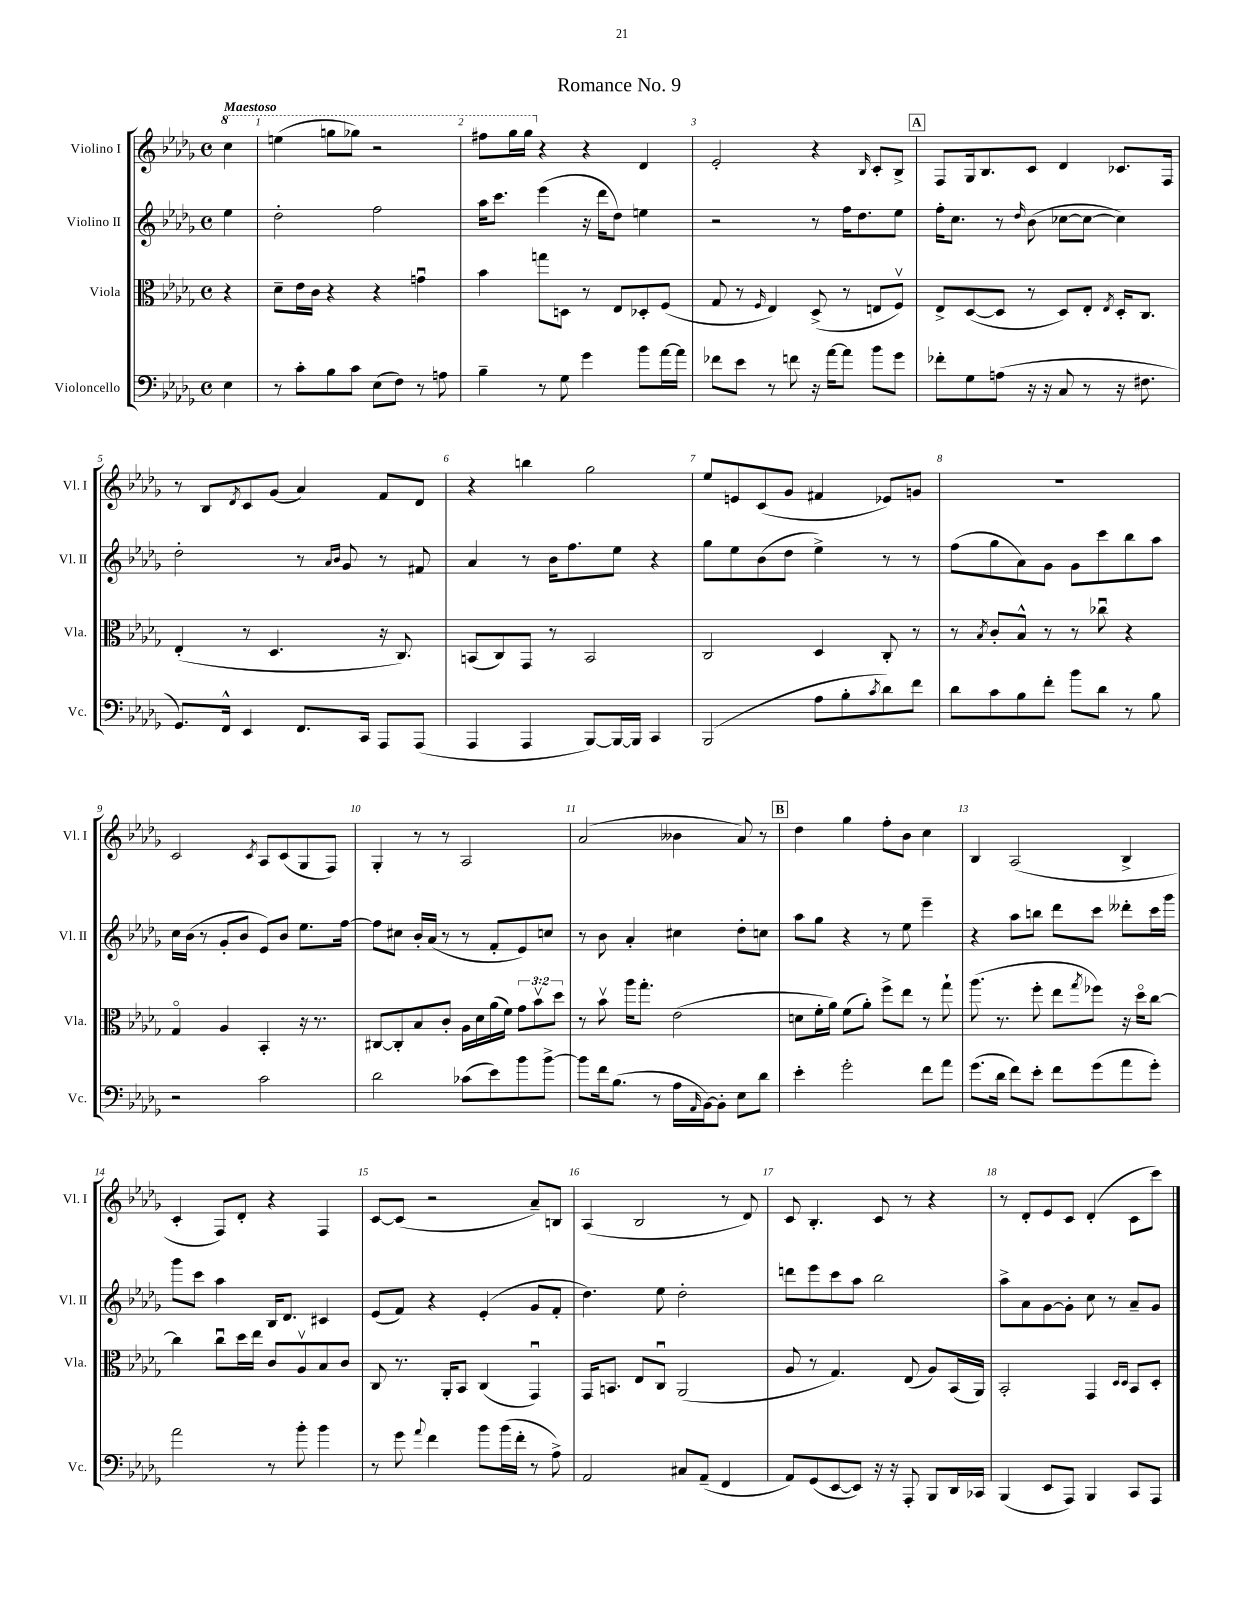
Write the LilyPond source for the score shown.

\header { title = "Romance No. 9" }
<<
\new StaffGroup <<
\new Staff = "s0" \with { instrumentName = "Violino I" shortInstrumentName = "Vl. I" } {
    \clef treble \key des \major \defaultTimeSignature \time 4/4 \partial 4 \tempo "Maestoso"
    \ottava #1 c'''4 |
    e'''4( g'''8 ges'''8) r2 |
    fis'''8 ges'''16 ges'''16 \ottava #0 r4 r4 des'4 |
    ees'2-. r4 \grace { bes16 } c'8-. bes8-> |
    \mark \markup { \box "A" } f8 ges16 bes8. c'8 des'4 ces'8. f16 |
    r8 bes8 \acciaccatura { des'8 } c'8 ges'8( aes'4) f'8 des'8 |
    r4 b''4 ges''2 |
    ees''8 e'8 c'8( ges'8 fis'4 ees'8) g'8 |
    R1 |
    c'2 \acciaccatura { c'8 } aes8 c'8( ges8 f8) |
    ges4-. r8 r8 aes2 |
    aes'2( beses'4 aes'8) r8 |
    \mark \markup { \box "B" } des''4 ges''4 f''8-. bes'8 c''4 |
    bes4 aes2( bes4-> |
    c'4-. f8) des'8-. r4 f4 |
    c'8~ c'8( r2 aes'8--) b8 |
    aes4( bes2 r8 des'8) |
    c'8 bes4.-. c'8 r8 r4 |
    r8 des'8-. ees'8 c'8 des'4-.( c'8 c'''8) \bar "|." |
}
\new Staff = "s1" \with { instrumentName = "Violino II" shortInstrumentName = "Vl. II" } {
    \clef treble \key des \major \defaultTimeSignature \time 4/4 \partial 4
    ees''4 |
    des''2-. f''2 |
    aes''16 c'''8. ees'''4( r16 des'''16 des''8) e''4 |
    r2 r8 f''16 des''8. ees''8 |
    \mark \markup { \box "A" } f''16-. c''8. r8 \grace { des''16 } bes'8( ces''8~ ces''8~ ces''4) |
    des''2-. r8 \grace { aes'16 bes'16 } ges'8 r8 fis'8 |
    aes'4 r8 bes'16 f''8. ees''8 r4 |
    ges''8 ees''8 bes'8( des''8 ees''4->) r8 r8 |
    f''8( ges''8 aes'8) ges'8 ges'8 c'''8 bes''8 aes''8 |
    c''16 bes'16( r8 ges'8-. bes'8 ees'8) bes'8 ees''8. f''16~ |
    f''8 cis''8 bes'16-. aes'16( r8 r8 f'8-. ees'8) c''8 |
    r8 bes'8 aes'4-. cis''4 des''8-. c''8 |
    \mark \markup { \box "B" } aes''8 ges''8 r4 r8 ees''8 ees'''4-- |
    r4 aes''8 b''8 des'''8 c'''8 deses'''8-. c'''16 ges'''16 |
    ges'''8 c'''8 aes''4 bes16 des'8. cis'4 |
    ees'8( f'8) r4 ees'4-.( ges'8 f'8-. |
    des''4.) ees''8 des''2-. |
    d'''8 ees'''8 c'''8 aes''8 bes''2 |
    aes''8-> aes'8 ges'8~ ges'8-. c''8 r8 aes'8-- ges'8 \bar "|." |
}
\new Staff = "s2" \with { instrumentName = "Viola" shortInstrumentName = "Vla." } {
    \clef alto \key des \major \defaultTimeSignature \time 4/4 \override Staff.TupletNumber.text = #tuplet-number::calc-fraction-text \partial 4
    r4 |
    des'8-- ees'16 c'16 r4 r4 g'4\downbow |
    bes'4 g''8 d8 r8 ees8 des8-. f8( |
    ges8 r8 \grace { f16 } ees4) des8->( r8 e8 f8\upbow) |
    \mark \markup { \box "A" } ees8-> des8~( des8 r8 des8) ees8-. \acciaccatura { ees8 } des16-. c8. |
    ees4-.( r8 des4. r16 c8.) |
    b,8( c8) ges,8 r8 b,2 |
    c2 des4 c8-. r8 |
    r8 \acciaccatura { bes8 } c'8-. bes8-^ r8 r8 ces''8\downbow r4 |
    ges4\flageolet aes4 bes,4-. r16 r8. |
    cis8~ cis8-. bes8 c'8-. aes16 des'16 aes'16( f'16) \tuplet 3/2 { ges'8 bes'8\upbow des''8 } |
    r8 bes'8\upbow aes''16 ges''8.-. ees'2( |
    \mark \markup { \box "B" } d'8 f'16-. aes'16) f'8( aes'8-.) f''8-> ees''8 r8 ges''8-! |
    aes''8.( r8. f''8-. ees''8 \acciaccatura { ges''8 } fes''8) r16 des''16\flageolet c''8~ |
    c''4 c''8\downbow des''16 ees''16 c'8 aes8\upbow bes8 c'8 |
    c8 r8. aes,16-. bes,8 c4( ges,4\downbow) |
    ges,16 b,8. ees8 c8\downbow aes,2( |
    aes8 r8 ges4.) ees8( aes8) bes,16( aes,16) |
    bes,2-. ges,4 \grace { des16 des16 } bes,8 des8-. \bar "|." |
}
\new Staff = "s3" \with { instrumentName = "Violoncello" shortInstrumentName = "Vc." } {
    \clef bass \key des \major \defaultTimeSignature \time 4/4 \partial 4
    ees4 |
    r8 c'8-. bes8 c'8 ees8( f8) r8 a8 |
    bes4-- r8 ges8 ges'4 bes'8 aes'16~ aes'16 |
    fes'8 ees'8 r8 f'8 r16 aes'16~ aes'8 bes'8 ges'8 |
    \mark \markup { \box "A" } fes'8-. ges8 a8( r16 r16 c8 r8 r16 fis8. |
    ges,8.) f,16-^ ees,4 f,8. c,16 aes,,8 aes,,8( |
    aes,,4 aes,,4 bes,,8~) bes,,16~ bes,,16 c,4 |
    bes,,2( aes8 bes8-. \acciaccatura { c'8 } des'8) f'8 |
    des'8 c'8 bes8 f'8-. bes'8 des'8 r8 bes8 |
    r2 c'2 |
    des'2 ces'8( ees'8) bes'8 bes'8~-> |
    bes'8 f'16 bes8.( r8 aes16 \grace { aes,16 } bes,16~) bes,8-. ees8 des'8 |
    \mark \markup { \box "B" } ees'4-. ges'2-. f'8 aes'8 |
    ges'8.( des'16 f'8) ees'8-. f'8 ges'8( aes'8 ges'8-.) |
    aes'2 r8 bes'8-. bes'4 |
    r8 ges'8 \appoggiatura { aes'8 } f'4 bes'8 bes'16( f'16-. r8 aes8->) |
    aes,2 cis8 aes,8--( f,4 |
    aes,8) ges,8( ees,8~ ees,8) r16 r16 aes,,8-. bes,,8 des,16 ces,16 |
    bes,,4( ees,8 aes,,8) bes,,4 c,8 aes,,8 \bar "|." |
}
>>
>>
\layout { \context { \Score \override BarNumber.break-visibility = ##(#f #t #t) barNumberVisibility = #all-bar-numbers-visible } }
